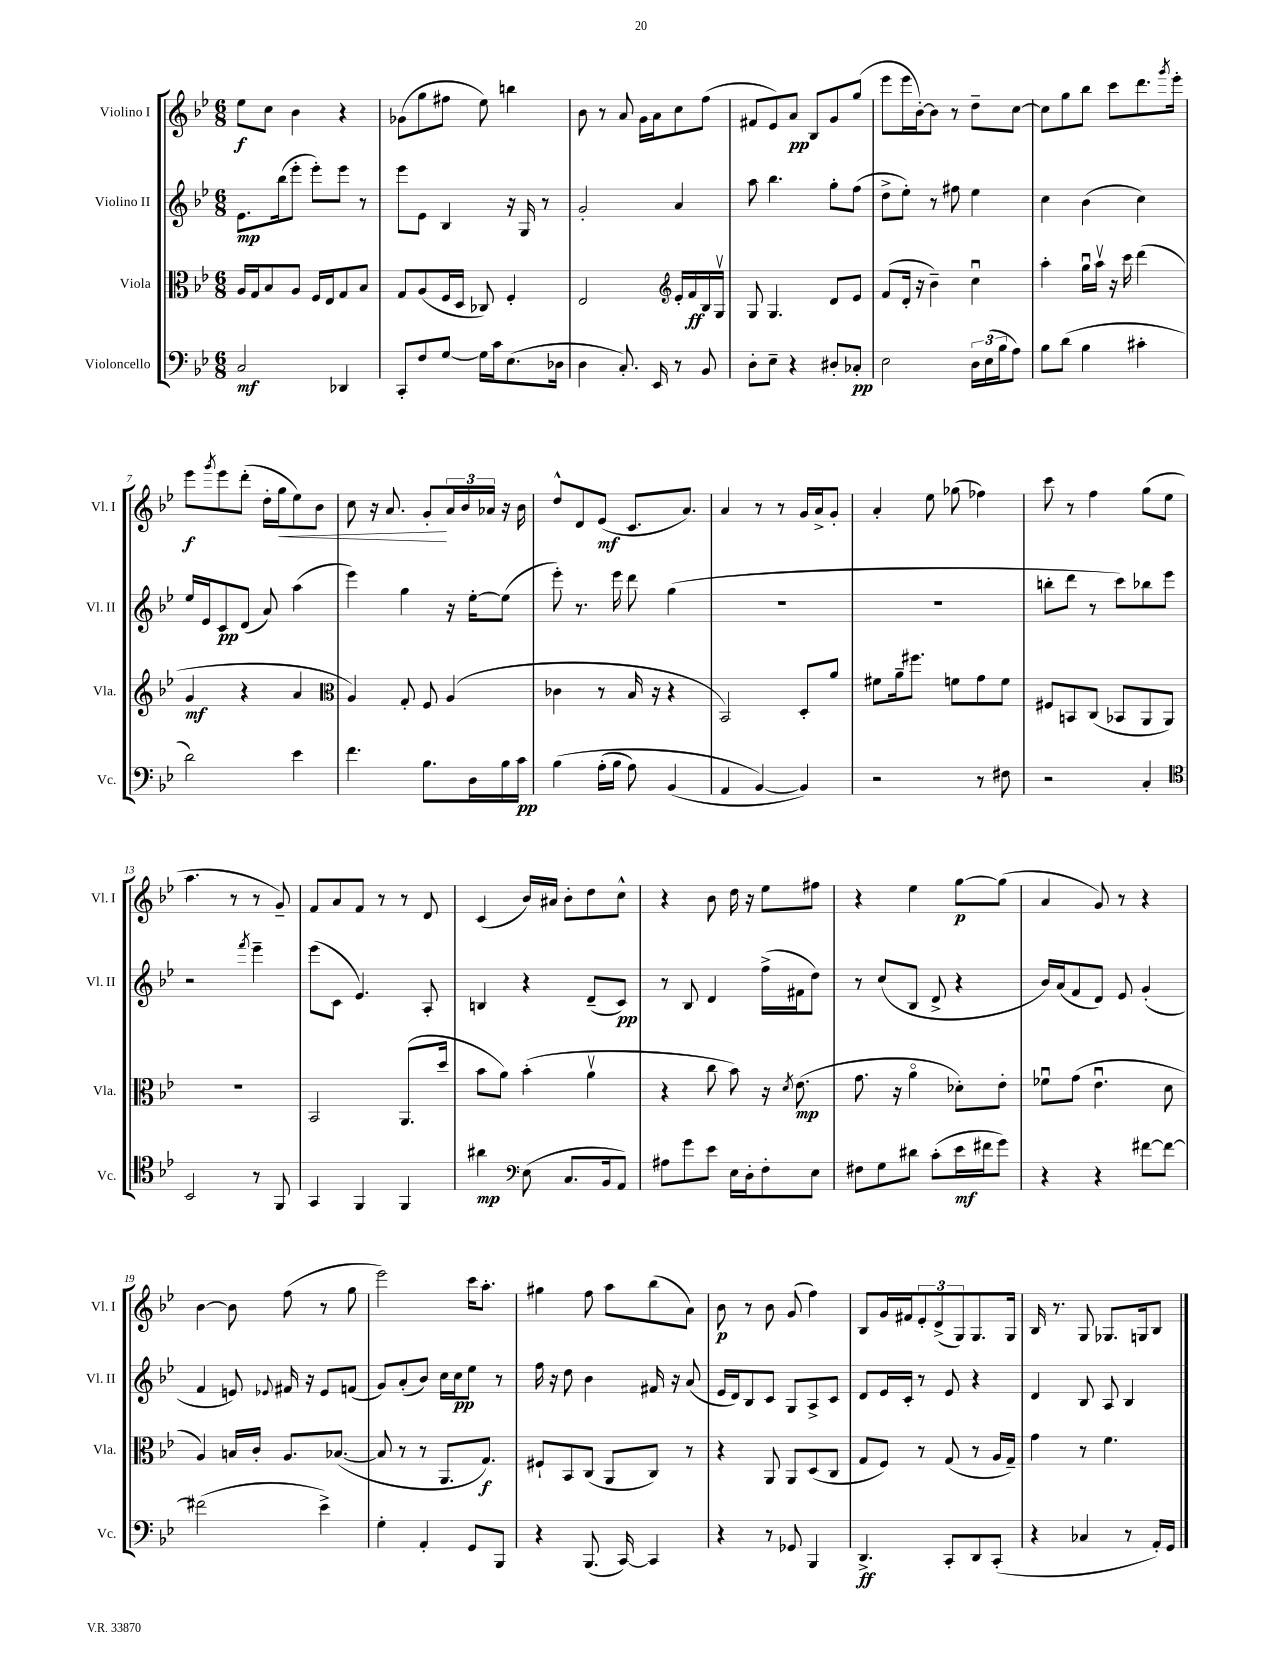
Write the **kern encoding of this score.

**kern	**dynam	**kern	**dynam	**kern	**dynam	**kern	**dynam
*part4	*part4	*part3	*part3	*part2	*part2	*part1	*part1
*staff4	*staff4	*staff3	*staff3	*staff2	*staff2	*staff1	*staff1
*I"Violoncello	*	*I"Viola	*	*I"Violino II	*	*I"Violino I	*
*I'Vc.	*	*I'Vla.	*	*I'Vl. II	*	*I'Vl. I	*
*clefF4	*	*clefC3	*	*clefG2	*	*clefG2	*
*k[b-e-]	*	*k[b-e-]	*	*k[b-e-]	*	*k[b-e-]	*
*M6/8	*	*M6/8	*	*M6/8	*	*M6/8	*
=1	=1	=1	=1	=1	=1	=1	=1
2C/	mf	16A/LL	.	8.e-\L	mp	8ee-\L	f
.	.	16G/J	.	.	.	.	.
.	.	8B-/	.	.	.	8cc\J	.
.	.	.	.	(16bb-\k	.	.	.
.	.	8A/J	.	8eee-'\J	.	4b-\	.
.	.	16F/LL	.	8eee-'\L)	.	.	.
.	.	16E-/J	.	.	.	.	.
4DD-X/	.	8G/	.	8eee-\J	.	4r	.
.	.	8B-/J	.	8r	.	.	.
=2	=2	=2	=2	=2	=2	=2	=2
8CC'/L	.	8G/L	.	8eee-\L	.	(8g-X\L	.
8F/	.	(8A/	.	8e-\J	.	8gg\	.
[8G/J	.	16F/L	.	4B-/	.	8ff#X\J	.
.	.	16D/JJ	.	.	.	.	.
16G\LL]	.	8C-X/)	.	.	.	8ee-\)	.
16c\J	.	.	.	.	.	.	.
(8.E-\	.	4F'/	.	16r	.	4bbn\	.
.	.	.	.	16G/	.	.	.
.	.	.	.	8r	.	.	.
16D-X\Jk	.	.	.	.	.	.	.
=3	=3	=3	=3	=3	=3	=3	=3
4D\	.	2E-/	.	2g'/	.	8b-\	.
.	.	.	.	.	.	8r	.
8.C'/)	.	.	.	.	.	8a/	.
.	.	.	.	.	.	16g\LL	.
16EE-/	.	.	.	.	.	16a\J	.
*	*	*clefG2	*	*	*	*	*
8r	.	16e-'/LL	.	4a/	.	8cc\	.
.	.	16f/	ff	.	.	.	.
8BB-/	.	16B-/	.	.	.	(8ff\J	.
.	.	16Gv/JJ	.	.	.	.	.
=4	=4	=4	=4	=4	=4	=4	=4
8D'\L	.	8G/	.	8aa\	.	8f#X/L	.
8E-~\J	.	4.G/	.	4.bb-\	.	8e-/)	.
4r	.	.	.	.	.	8a/J	pp
.	.	.	.	.	.	8B-/L	.
8D#X'/L	.	8d/L	.	8gg'\L	.	8g/	.
8C-X'/J	pp	8e-/J	.	(8ff\J	.	(8gg/J	.
=5	=5	=5	=5	=5	=5	=5	=5
2E-\	.	(8f/L	.	8dd^\L	.	8eee-\L	.
.	.	16d'/Jk	.	8ee-'\J)	.	16eee-\L	.
.	.	16r	.	.	.	[16b-'\J)	.
.	.	4b-~\)	.	8r	.	8b-\J]	.
.	.	.	.	8ff#X\	.	8r	.
24D\LL	.	4ccu\	.	4ee-\	.	8dd~\L	.
(24E-\	.	.	.	.	.	.	.
24B-\J	.	.	.	.	.	.	.
8A\J)	.	.	.	.	.	[8cc\J	.
=6	=6	=6	=6	=6	=6	=6	=6
8B-\L	.	4aa'\	.	4cc\	.	8cc\L]	.
(8d\J	.	.	.	.	.	8gg\	.
4B-\	.	16ggu\LL	.	(4b-\	.	8bb-\J	.
.	.	16aav\JJ	.	.	.	.	.
.	.	16r	.	.	.	8ccc\L	.
.	.	16ccc\	.	.	.	.	.
4c#X'\	.	(4ddd\	.	4cc\)	.	8.ddd\	.
.	.	.	.	.	.	8qggg/	.
.	.	.	.	.	.	16eee-'\Jk	.
!!LO:LB:g=z
=7	=7	=7	=7	=7	=7	=7	=7
2d\)	.	4g/	mf	16ee-/LL	.	8eee-\L	f
.	.	.	.	16e-/J	.	.	.
.	.	.	.	.	.	8qggg/	.
.	.	.	.	8c/	pp	8eee-\	.
.	.	4r	.	(8d/J	.	(8ddd'\J	.
.	.	.	.	8a/)	.	16dd'\LL	.
!	!	!	!	!	!	!	!LO:HP:b
.	.	.	.	.	.	16gg\J	<
4e-\	.	4a/	.	(4aa\	.	8ee-\)	.
.	.	.	.	.	.	8b-\J	.
=8	=8	=8	=8	=8	=8	=8	=8
*	*	*clefC3	*	*	*	*	*
4.f\	.	4A/)	.	4eee-\)	.	8cc\	.
.	.	.	.	.	.	16r	.
.	.	.	.	.	.	8.a/	.
.	.	8G'/	.	4gg\	.	.	.
8.B-\L	.	8F/	.	.	.	8g'/L	.
.	.	(4A/	.	16r	.	24a/L	[
.	.	.	.	.	.	24b-/	.
16D\L	.	.	.	[16ee-'\KL	.	.	.
.	.	.	.	.	.	24a-X/JJ	.
16B-\	.	.	.	(8ee-\J]	.	16r	.
16c\JJ	pp	.	.	.	.	16b-\	.
=9	=9	=9	=9	=9	=9	=9	=9
(4B-\	.	4c-X\	.	8eee-'\)	.	8dd^^/L	.
.	.	.	.	8.r	.	8d/	.
(16A'\LL	.	8r	.	.	.	(8e-/J	mf
16B-\JJ	.	.	.	16eee-\	.	.	.
8A\)	.	16B-/	.	8ddd\	.	8.c/L	.
.	.	16r	.	.	.	.	.
(4BB-/	.	4r	.	(4gg\	.	.	.
.	.	.	.	.	.	8.a/J)	.
=10	=10	=10	=10	=10	=10	=10	=10
4AA/	.	2BB-/)	.	2.r	.	4a/	.
[4BB-/)	.	.	.	.	.	8r	.
.	.	.	.	.	.	8r	.
4BB-/])	.	8D'/L	.	.	.	16g/LL	.
.	.	.	.	.	.	16a^/J	.
.	.	8a/J	.	.	.	8g'/J	.
=11	=11	=11	=11	=11	=11	=11	=11
2r	.	8f#X\L	.	2.r	.	4a'/	.
.	.	16a~\k	.	.	.	.	.
.	.	8.ff#X\J	.	.	.	.	.
.	.	.	.	.	.	8ee-\	.
.	.	8fn\L	.	.	.	(8gg-X\	.
8r	.	8g\	.	.	.	4ff-X\)	.
8F#X\	.	8f\J	.	.	.	.	.
=12	=12	=12	=12	=12	=12	=12	=12
2r	.	8F#X/L	.	8bbn'\L	.	8ccc\	.
.	.	8BBn/	.	8ddd\J	.	8r	.
.	.	(8C/J	.	8r	.	4ff\	.
.	.	8BB-X/L	.	8ccc\L)	.	.	.
4C'/	.	8AA/	.	8bb-X\	.	(8gg\L	.
.	.	8AA/J)	.	8eee-\J	.	8ee-\J	.
!!LO:LB:g=z
=13	=13	=13	=13	=13	=13	=13	=13
*clefC4	*	*	*	*	*	*	*
2BB-/	.	2.r	.	2r	.	4.aa\	.
.	.	.	.	.	.	8r	.
.	.	.	.	8qfff/	.	.	.
8r	.	.	.	4eee-~\	.	8r	.
8FF/	.	.	.	.	.	8g~/)	.
=14	=14	=14	=14	=14	=14	=14	=14
4GG/	.	2BB-/	.	(8eee-\L	.	8f/L	.
.	.	.	.	8c\J	.	8a/	.
4FF/	.	.	.	4.e-/)	.	8f/J	.
.	.	.	.	.	.	8r	.
4FF/	.	(8.AA/L	.	.	.	8r	.
.	.	.	.	8A'/	.	8d/	.
.	.	16dd/Jk	.	.	.	.	.
=15	=15	=15	=15	=15	=15	=15	=15
4a#X\	mp	8b-\L	.	4Bn/	.	(4c/	.
.	.	8a\J)	.	.	.	.	.
*clefF4	*	*	*	*	*	*	*
(8E-\	.	(4b-'\	.	4r	.	16b-/LL)	.
.	.	.	.	.	.	16a#X/JJ	.
8.C/L	.	.	.	.	.	8b-'\L	.
.	.	4av\	.	(8d~/L	.	8dd\	.
16BB-/k	.	.	.	.	.	.	.
8AA/J)	.	.	.	8c/J)	pp	8cc^^\J	.
=16	=16	=16	=16	=16	=16	=16	=16
8A#X\L	.	4r	.	8r	.	4r	.
8g\	.	.	.	8B-/	.	.	.
8e-\J	.	8cc\	.	4d/	.	8b-\	.
16E-\LL	.	8b-\)	.	.	.	16dd\	.
16D'\J	.	.	.	.	.	16r	.
8F'\	.	16r	.	(16ff^\LL	.	8ee-\L	.
.	.	8qd/	.	.	.	.	.
.	.	(8.e-\	mp	16f#X\J	.	.	.
8E-\J	.	.	.	8dd\J)	.	8ff#X\J	.
=17	=17	=17	=17	=17	=17	=17	=17
8F#X\L	.	8.g\	.	8r	.	4r	.
8G\	.	.	.	(8cc/L	.	.	.
.	.	16r	.	.	.	.	.
8d#X\J	.	4a\	.	8B-/J	.	4ee-\	.
(8c'\L	.	.	.	8d^/	.	.	.
16e-\L	mf	8d-X'\L)	.	4r	.	[8gg\L	p
16f#X\J	.	.	.	.	.	.	.
8g\J)	.	8e-'\J	.	.	.	(8gg\J]	.
=18	=18	=18	=18	=18	=18	=18	=18
4r	.	8f-Xu\L	.	16b-/LL)	.	4a/	.
.	.	.	.	(16a/J	.	.	.
.	.	(8g\J	.	8f/	.	.	.
4r	.	4.e-u\	.	8d/J)	.	8g/)	.
.	.	.	.	8e-/	.	8r	.
[8f#X\L	.	.	.	(4g'/	.	4r	.
8f#\J_	.	8d\	.	.	.	.	.
!!LO:LB:g=z
=19	=19	=19	=19	=19	=19	=19	=19
(2f#X\]	.	4A/)	.	4f/	.	[4b-\	.
.	.	16Bn/LL	.	8en/)	.	8b-\]	.
.	.	16c'/JJ	.	.	.	.	.
.	.	.	.	8qqe-X/	.	.	.
.	.	8.A/L	.	16f#X/	.	(8ff\	.
.	.	.	.	16r	.	.	.
4e-^\)	.	.	.	8e-/L	.	8r	.
.	.	([8.B-X/J	.	.	.	.	.
.	.	.	.	(8fn/J	.	8gg\	.
=20	=20	=20	=20	=20	=20	=20	=20
4G'\	.	8B-/]	.	8g/L)	.	2eee-\)	.
.	.	8r	.	(8a'/	.	.	.
4AA'/	.	8r	.	8b-/J)	.	.	.
.	.	8.AA/L	.	16cc\LL	.	.	.
.	.	.	.	16cc\J	pp	.	.
8GG/L	.	.	.	8ee-\J	.	16ccc\KL	.
.	.	8.G/J)	f	.	.	8.aa'\J	.
8BBB-/J	.	.	.	8r	.	.	.
=21	=21	=21	=21	=21	=21	=21	=21
4r	.	8F#X`/L	.	16ff\	.	4gg#X\	.
.	.	.	.	16r	.	.	.
.	.	8BB-/	.	8dd\	.	.	.
(8.BBB-/	.	(8C/J	.	4b-\	.	8ff\	.
.	.	8AA/L	.	.	.	8aa\L	.
[16CC/)	.	.	.	.	.	.	.
4CC/]	.	8C/J)	.	16f#X/	.	(8bb-\	.
.	.	.	.	16r	.	.	.
.	.	8r	.	(8a/	.	8a\J)	.
=22	=22	=22	=22	=22	=22	=22	=22
4r	.	4r	.	16e-/LL	.	8b-\	p
.	.	.	.	16d/J)	.	.	.
.	.	.	.	8B-/	.	8r	.
8r	.	8AA/	.	8c/J	.	8b-\	.
8GG-X/	.	8AA/L	.	8G/L	.	(8g/	.
4BBB-/	.	(8D/	.	8A^/	.	4ff\)	.
.	.	8C/J	.	8c/J	.	.	.
=23	=23	=23	=23	=23	=23	=23	=23
4.DD^/	ff	8G/L	.	8d/L	.	8B-/L	.
.	.	8F/J)	.	16e-/L	.	16g/L	.
.	.	.	.	16c'/JJ	.	16f#X/J	.
.	.	8r	.	8r	.	12e-'/	.
.	.	.	.	.	.	(12d^/	.
8CC'/L	.	(8G/	.	8e-/	.	.	.
.	.	.	.	.	.	12G/)	.
8DD/	.	8r	.	4r	.	8.G/	.
(8CC'/J	.	16A/LL	.	.	.	.	.
.	.	16G~/JJ)	.	.	.	16G/Jk	.
=24	=24	=24	=24	=24	=24	=24	=24
4r	.	4g\	.	4d/	.	16B-/	.
.	.	.	.	.	.	8.r	.
4C-X/	.	8r	.	8B-/	.	8G/	.
.	.	4.f\	.	8A/	.	8.G-X/L	.
8r	.	.	.	4B-/	.	.	.
.	.	.	.	.	.	16Gn/k	.
16AA'/LL)	.	.	.	.	.	8B-/J	.
16GG/JJ	.	.	.	.	.	.	.
==	==	==	==	==	==	==	==
*-	*-	*-	*-	*-	*-	*-	*-
